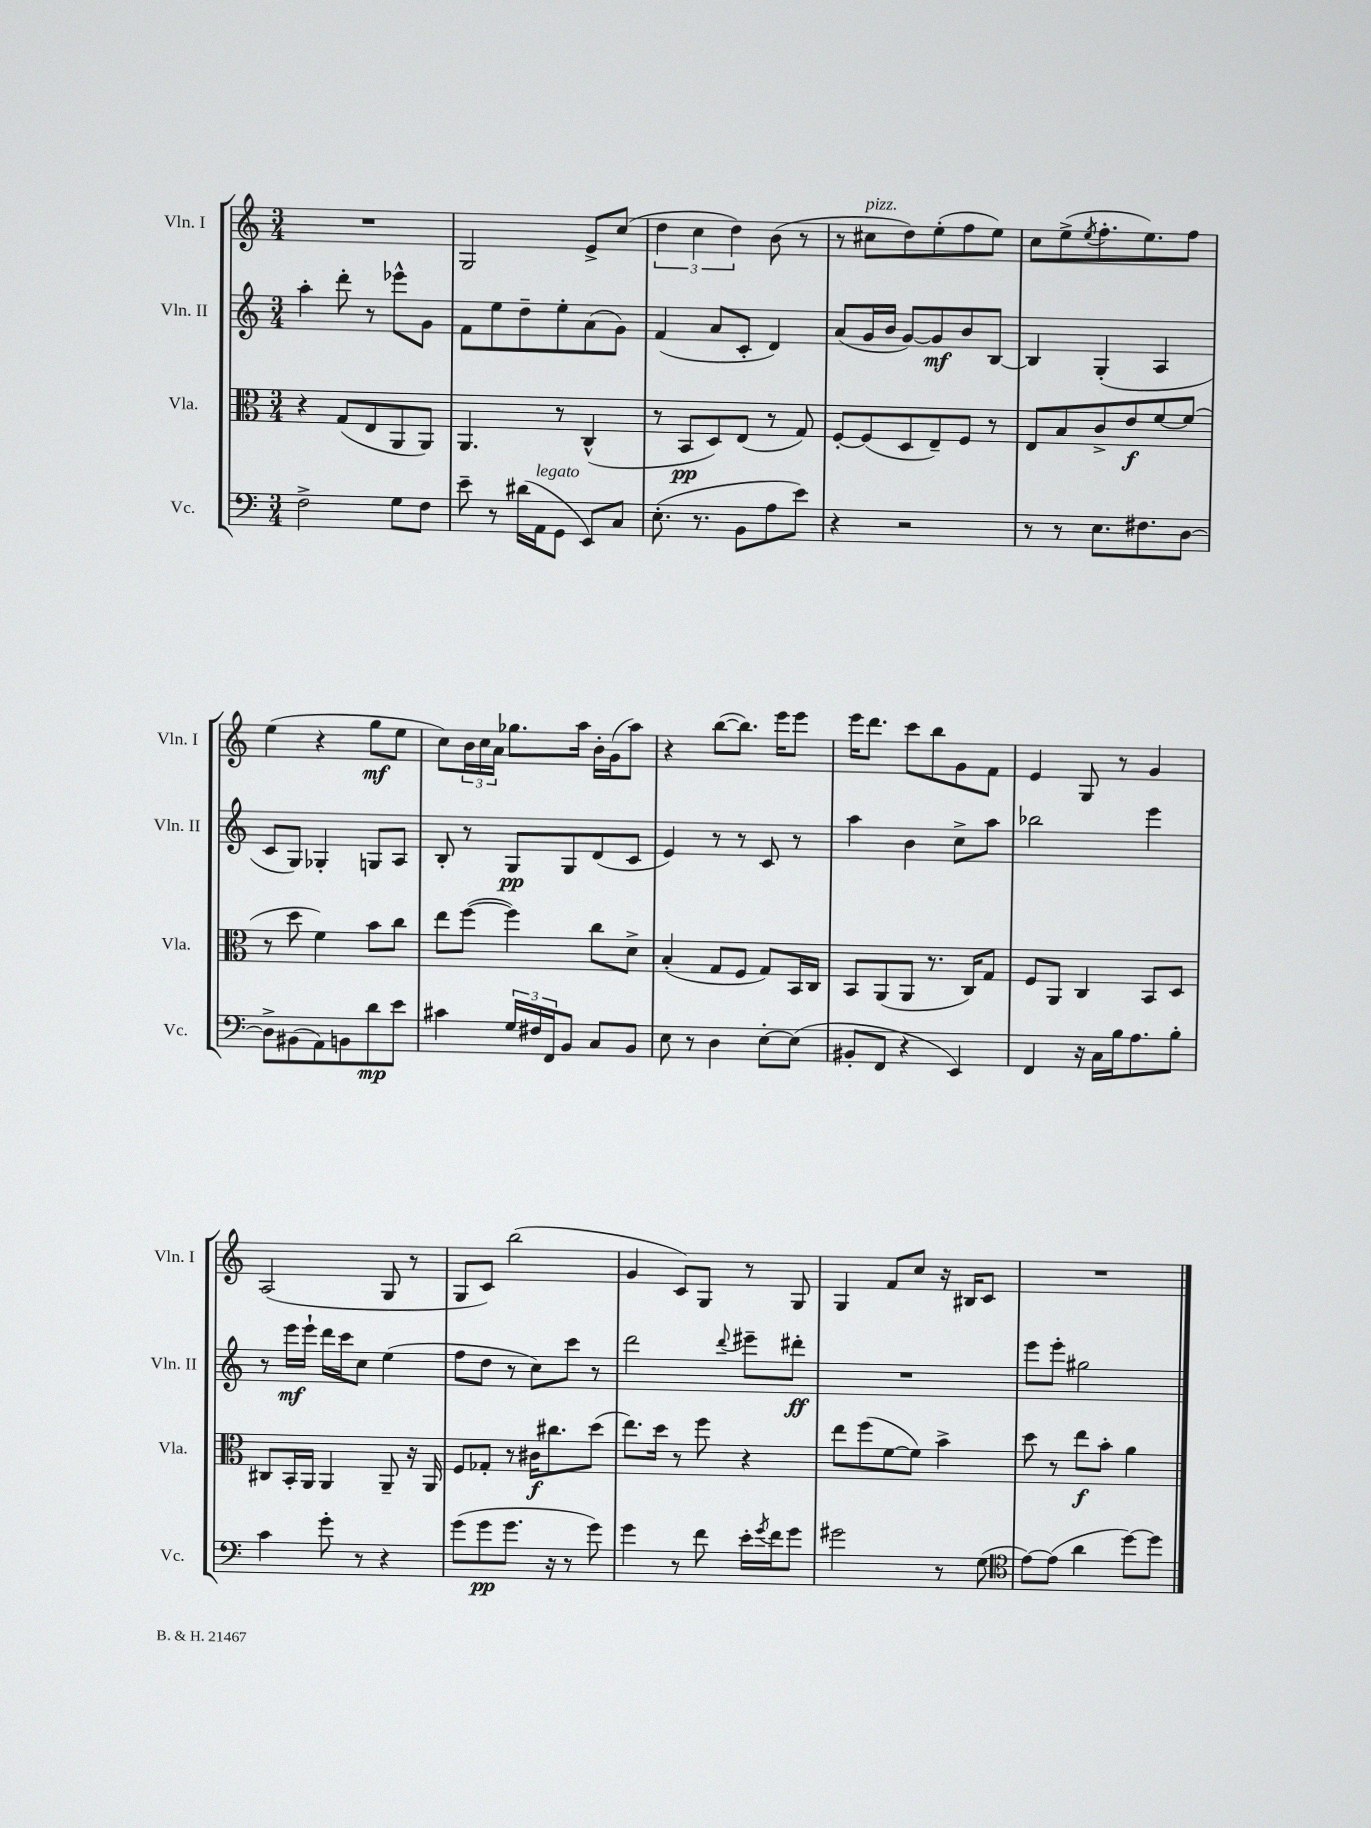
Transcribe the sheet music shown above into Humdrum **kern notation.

**kern	**kern	**kern	**kern
*staff4	*staff3	*staff2	*staff1
*clefF4	*clefC3	*clefG2	*clefG2
*k[]	*k[]	*k[]	*k[]
*M3/4	*M3/4	*M3/4	*M3/4
2F^	4r	4aa'	2.r
.	(8G	8ddd'	.
.	8E	8r	.
8G	8AA	8eee-^^	.
8F	8AA)	8g	.
=	=	=	=
8e~	4.AA	8f	2G
8r	.	8ee	.
(16d#	.	8dd~	.
16AA	.	.	.
8GG	8r	8ee'	.
8EE)	(4C^^	(8a	8e^
8C	.	8g)	(8cc
=	=	=	=
(8.E'	8r	(4f	6dd
.	8BB	.	.
.	.	.	6cc
8.r	.	.	.
.	8D)	8a	.
.	.	.	6dd)
8BB	(8E	8c'	.
8A	8r	4d)	(8b
8e)	8G)	.	8r
=	=	=	=
4r	[8F'	(8a	8r
.	(8F]	16g	8cc#
.	.	16b	.
2r	8D	[8g)	8dd)
.	8E~)	8g]	(8ee'
.	8F	8b	8ff
.	8r	[8B	8ee)
=	=	=	=
8r	8E	4B]	8cc
8r	8B	.	(8ee^
.	.	.	8qee
8.E	8c^	(4G'	8.ff'
.	8e	.	.
8.F#	.	.	8.ee)
.	[8f	4A	.
[8D	(8f]	.	8ff
=	=	=	=
8D^]	8r	8c	(4ee
(8BB#	8dd	8G)	.
8AA)	4f)	4G-'	4r
8BB	.	.	.
8d	8b	8G	8gg
8e	8cc	8A	8ee
=	=	=	=
4c#	8ee	8B'	8cc)
.	([8ff	8r	24b
.	.	.	24cc
.	.	.	24a
24G	4ff])	8G	8.gg-
24F#	.	.	.
24FF	.	.	.
8BB	.	8G	.
.	.	.	16aa
8C	8cc	(8d	16b'
.	.	.	(16g
8BB	8d^	8c	8aa)
=	=	=	=
8E	(4B'	4e)	4r
8r	.	.	.
4D	8G	8r	([8bb
.	8F	8r	8.bb])
[8E'	8G)	8c	.
.	.	.	16eee
(8E]	16BB	8r	8eee
.	16C	.	.
=	=	=	=
8BB#'	8BB	4aa	16eee
.	.	.	8.ddd
8FF	(8AA	.	.
4r	8AA	4b	8ccc
.	8.r	.	8bb
4EE)	.	8cc^	8g
.	16C)	.	.
.	8G	8aa	8f
=	=	=	=
4FF	8F	2bb-	4e
.	8AA	.	.
16r	4C	.	8G
16C	.	.	.
16B	.	.	8r
8.A	.	.	.
.	8BB	4eee	4g
8B'	8D	.	.
=	=	=	=
4c	8C#	8r	(2A
.	16BB'	16eee	.
.	16AA	16eee`	.
8g'	4AA	16ddd	.
.	.	16ccc	.
8r	.	8cc	.
4r	8AA~	(4ee	8G
.	16r	.	8r
.	16AA	.	.
=	=	=	=
(8g	8F	8ff	8G
8g	8G-'	8dd	8c)
8.g	8r	8r	(2bb
.	16c#	8cc)	.
16r	8.cc#	.	.
8r	.	8ccc	.
8g)	(8dd	8r	.
=	=	=	=
4g	8.ee)	2ddd	4g
.	16dd	.	.
8r	8r	.	8c)
8f	8ff	.	8G
.	.	8qqddd	.
16e'	4r	8eee#~	8r
8qg	.	.	.
16f	.	.	.
8g	.	8ddd#'	8G
=	=	=	=
2g#	8ee	2.r	4G
.	(8ff	.	.
.	[8f	.	8f
.	8f])	.	8cc
8r	4b^	.	16r
.	.	.	16B#
(8G	.	.	8c
=	=	=	=
*clefC4	*	*	*
[8e)	8dd	8eee	2.r
(8e]	8r	8eee'	.
4a	8ee	2gg#	.
.	8b'	.	.
[8dd)	4a	.	.
8dd]	.	.	.
==	==	==	==
*-	*-	*-	*-
